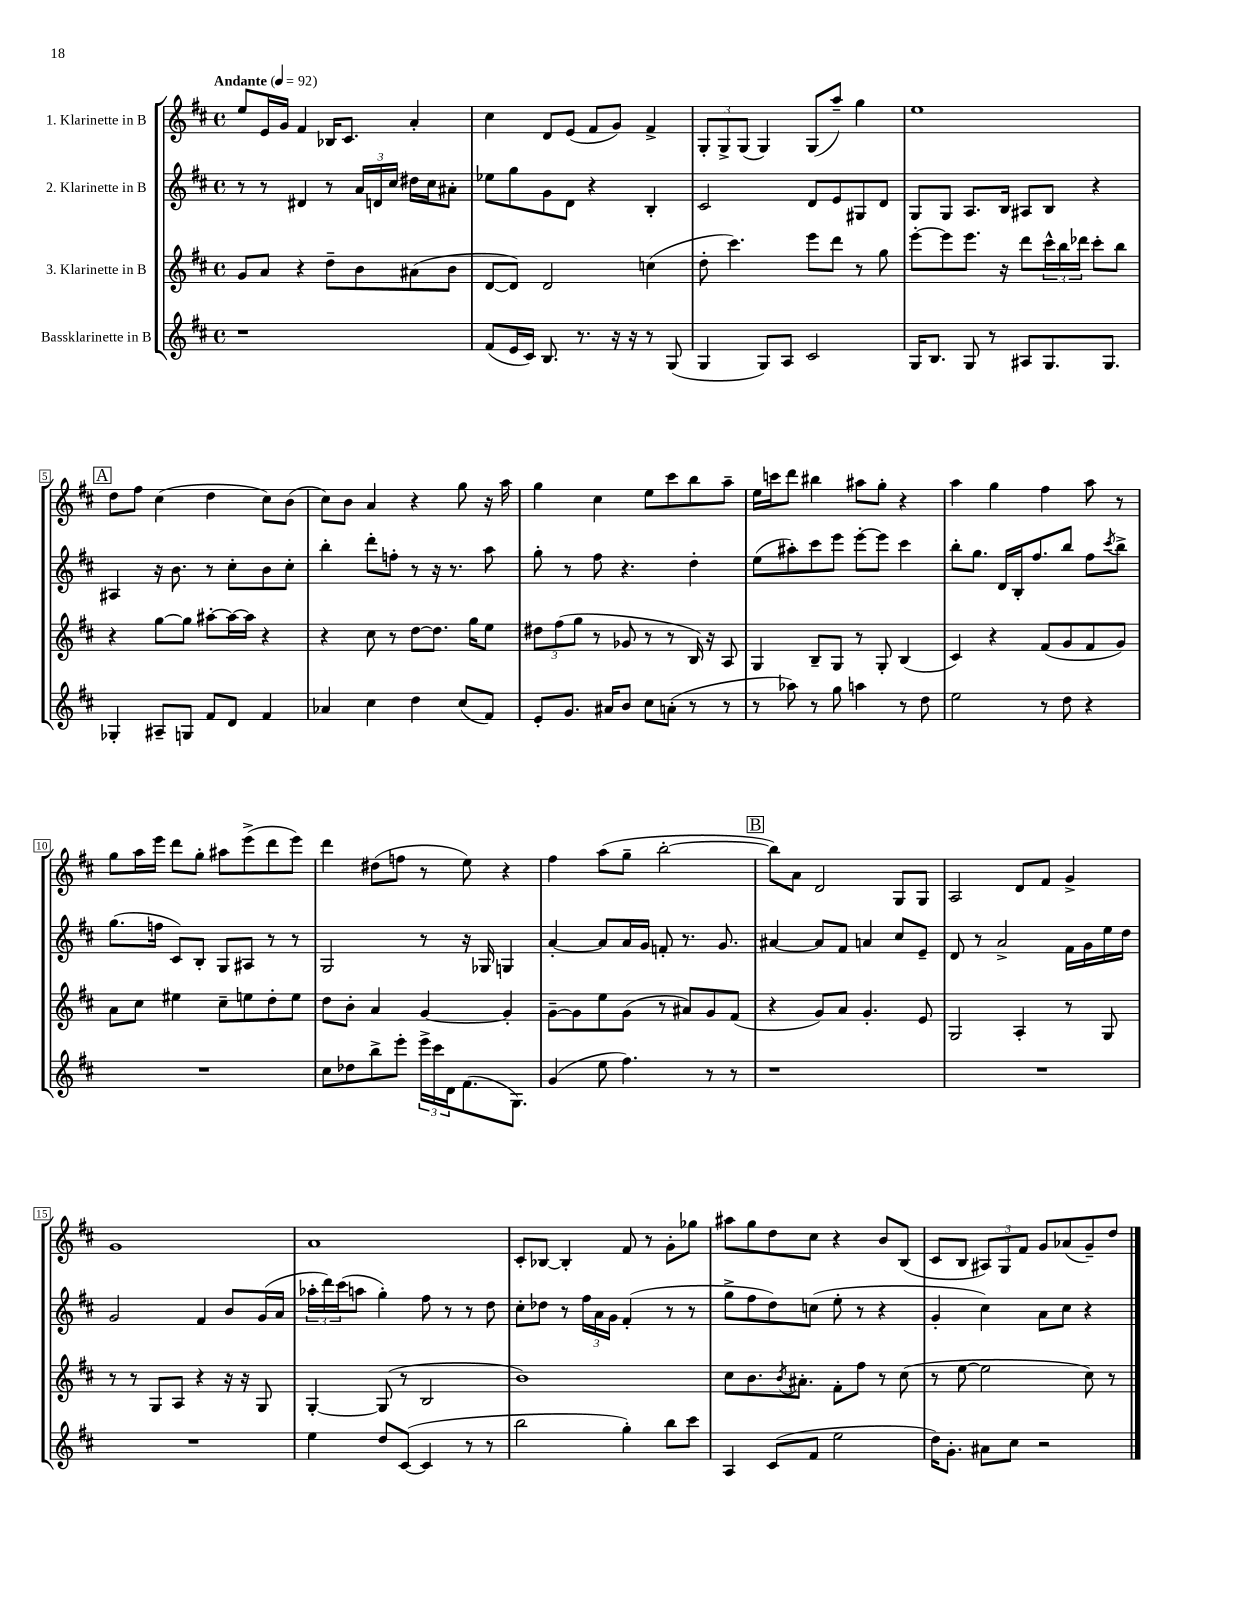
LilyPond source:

<<
\new StaffGroup <<
\new Staff = "s0" \with { instrumentName = "1. Klarinette in B" } {
    \clef treble \key d \major \defaultTimeSignature \time 4/4 \tempo "Andante" 4 = 92
    e''8 e'16 g'16 fis'4 bes16 cis'8. a'4-. |
    cis''4 d'8 e'8( fis'8 g'8) fis'4-> |
    \tuplet 3/2 { g8-. g8-> g8( } g4) g8( a''8--) g''4 |
    e''1 |
    \mark \markup { \box "A" } d''8 fis''8 cis''4( d''4 cis''8) b'8( |
    cis''8) b'8 a'4 r4 g''8 r16 a''16 |
    g''4 cis''4 e''8 cis'''8 b''8 a''8-- |
    e''16 c'''16 d'''8 bis''4 ais''8 g''8-. r4 |
    a''4 g''4 fis''4 a''8 r8 |
    g''8 a''16 e'''16 d'''8 g''8-. ais''8 e'''8->( d'''8 e'''8) |
    d'''4 dis''8( f''8 r8 e''8) r4 |
    fis''4 a''8( g''8-- b''2~-. |
    \mark \markup { \box "B" } b''8) a'8 d'2 g8 g8 |
    a2 d'8 fis'8 g'4-> |
    g'1 |
    a'1 |
    cis'8-. bes8~ bes4-. fis'8 r8 g'8-. ges''8 |
    ais''8 g''8 d''8 cis''8 r4 b'8 b8( |
    cis'8 b8 \tuplet 3/2 { ais8) g8 fis'8 } g'8 aes'8( g'8--) d''8 \bar "|." |
}
\new Staff = "s1" \with { instrumentName = "2. Klarinette in B" } {
    \clef treble \key d \major \defaultTimeSignature \time 4/4
    r8 r8 dis'4 r8 \tuplet 3/2 { a'16 d'16 cis''16 } dis''16 cis''16 ais'8-. |
    ees''8 g''8 g'8 d'8 r4 b4-. |
    cis'2 d'8 e'8 gis8 d'8 |
    g8 g8 a8. b16 ais8 b8 r4 |
    \mark \markup { \box "A" } ais4 r16 b'8. r8 cis''8-. b'8 cis''8-. |
    b''4-. d'''8-. f''8-. r8 r16 r8. a''8 |
    g''8-. r8 fis''8 r4. d''4-. |
    e''8( ais''8-.) cis'''8 e'''8 e'''8~-. e'''8 cis'''4 |
    b''8-. g''8. d'16 b16-. fis''8. b''8 fis''8 \acciaccatura { cis'''8 } b''8-> |
    g''8.( f''16 cis'8) b8-. g8 ais8 r8 r8 |
    g2 r8 r16 ges16 g4 |
    a'4~-. a'8 a'16 g'16 f'8-. r8. g'8. |
    \mark \markup { \box "B" } ais'4~ ais'8 fis'8 a'4 cis''8 e'8-- |
    d'8 r8 a'2-> fis'16 g'16 e''16 d''16 |
    g'2 fis'4 b'8 g'16( a'16 |
    \tuplet 3/2 { aes''16-. d'''16) cis'''16( } a''8 g''4-.) fis''8 r8 r8 d''8 |
    cis''8-. des''8 r8 \tuplet 3/2 { fis''16 a'16 g'16 } fis'4-.( r8 r8 |
    g''8-> fis''8 d''8) c''8( e''8-. r8 r4 |
    g'4-. cis''4) a'8 cis''8 r4 \bar "|." |
}
\new Staff = "s2" \with { instrumentName = "3. Klarinette in B" } {
    \clef treble \key d \major \defaultTimeSignature \time 4/4
    g'8 a'8 r4 d''8-- b'8 ais'8( b'8 |
    d'8~ d'8) d'2 c''4( |
    d''8-. cis'''4.) e'''8 d'''8 r8 g''8 |
    e'''8~-. e'''8 e'''8. r16 d'''8 \tuplet 3/2 { cis'''16-^ b''16 des'''16 } cis'''8-. b''8 |
    \mark \markup { \box "A" } r4 g''8~ g''8 ais''8~-. ais''16~ ais''16 r4 |
    r4 cis''8 r8 d''8~ d''8. g''16 e''8 |
    \tuplet 3/2 { dis''8 fis''8( g''8 } r8 ges'8 r8 r8 b16) r16 a8 |
    g4 b8-- g8 r8 g8-. b4( |
    cis'4) r4 fis'8( g'8 fis'8 g'8) |
    a'8 cis''8 eis''4 cis''8-- e''8 d''8-. e''8 |
    d''8 b'8-. a'4 g'4~ g'4-. |
    g'8~-- g'8 e''8 g'8( r8 ais'8) g'8 fis'8( |
    \mark \markup { \box "B" } r4 g'8) a'8 g'4.-. e'8 |
    g2 a4-. r8 g8 |
    r8 r8 g8 a8 r4 r16 r16 g8 |
    g4~-. g8( r8 b2 |
    b'1) |
    cis''8 b'8. \acciaccatura { b'8 } ais'8.-. fis'8-. fis''8 r8 cis''8( |
    r8 e''8~ e''2 cis''8) r8 \bar "|." |
}
\new Staff = "s3" \with { instrumentName = "Bassklarinette in B" } {
    \clef treble \key d \major \defaultTimeSignature \time 4/4
    r1 |
    fis'8( e'16 cis'16) b8. r8. r16 r16 r8 g8( |
    g4 g8) a8 cis'2 |
    g16 b8. g8 r8 ais8 g8. g8. |
    \mark \markup { \box "A" } ges4-. ais8-- g8 fis'8 d'8 fis'4 |
    aes'4 cis''4 d''4 cis''8( fis'8) |
    e'8-. g'8. ais'16 b'8 cis''8 a'8-.( r8 r8 |
    r8 aes''8) r8 g''8 a''4 r8 d''8 |
    e''2 r8 d''8 r4 |
    R1 |
    cis''8 des''8 b''8-> e'''8-. \tuplet 3/2 { e'''16-> cis'''16 d'16 } fis'8.( g8.) |
    g'4( e''8 fis''4.) r8 r8 |
    \mark \markup { \box "B" } r1 |
    R1 |
    R1 |
    e''4 d''8 cis'8~( cis'4 r8 r8 |
    b''2 g''4-.) b''8 cis'''8 |
    a4 cis'8( fis'8 e''2 |
    d''16) g'8.-. ais'8 cis''8 r2 \bar "|." |
}
>>
>>
\layout { \context { \Score \override BarNumber.stencil = #(make-stencil-boxer 0.1 0.3 ly:text-interface::print) } }
